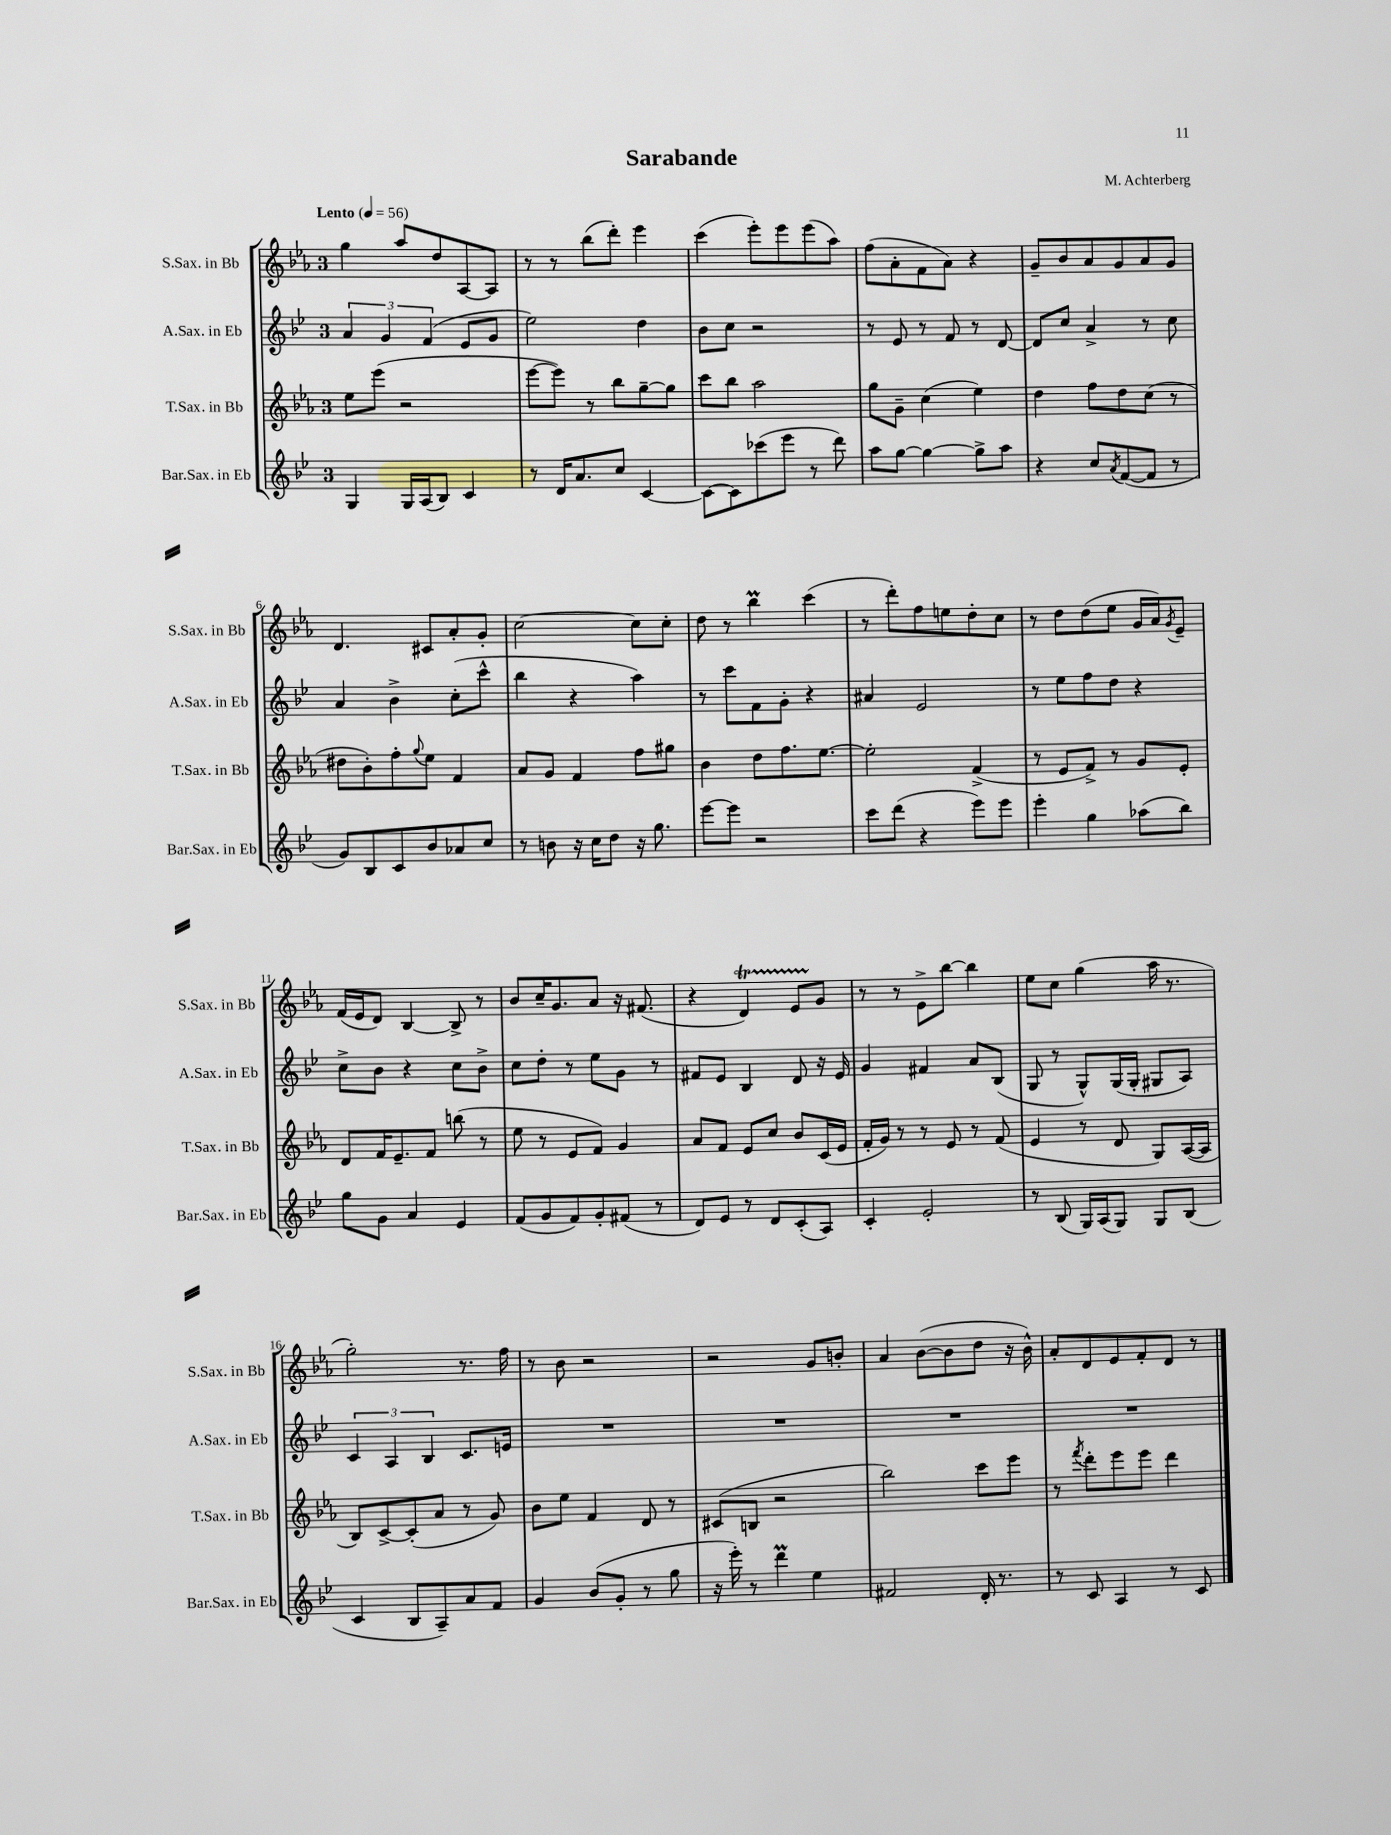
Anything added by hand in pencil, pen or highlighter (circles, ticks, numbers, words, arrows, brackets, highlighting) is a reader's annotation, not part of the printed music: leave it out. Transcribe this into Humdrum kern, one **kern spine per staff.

**kern	**kern	**kern	**kern
*part4	*part3	*part2	*part1
*staff4	*staff3	*staff2	*staff1
*I"Bar.Sax. in Eb	*I"T.Sax. in Bb	*I"A.Sax. in Eb	*I"S.Sax. in Bb
*I'Bar.Sax. in Eb	*I'T.Sax. in Bb	*I'A.Sax. in Eb	*I'S.Sax. in Bb
*clefG2	*clefG2	*clefG2	*clefG2
*k[b-e-]	*k[b-e-a-]	*k[b-e-]	*k[b-e-a-]
*M3/4	*M3/4	*M3/4	*M3/4
*MM56	*MM56	*MM56	*MM56
=1	=1	=1	=1
!	!	!	!LO:TX:a:B:t=Lento
4G/	8ee-\L	6a/	4gg\
.	(8eee-\J	.	.
.	.	6g/	.
16G/LL	2r	.	8aa-/L
(16A/J	.	.	.
.	.	(6f/	.
8B-/J)	.	.	8dd/
4c/	.	8e-/L	[8A-/
.	.	8g/J	8A-/J]
=2	=2	=2	=2
8r	[8eee-\L	2ee-\)	8r
16d/KL	8eee-\J])	.	8r
8.a/	.	.	.
.	8r	.	(8bb-\L
8cc/J	8bb-\L	.	8ddd'\J)
[4c/	[8gg~\	4dd\	4eee-\
.	8gg\J]	.	.
=3	=3	=3	=3
8c\L_	8ccc\L	8b-\L	(4ccc\
8c\]	8bb-\J	8cc\J	.
(8ccc-X\	2aa-\	2r	8eee-'\L)
8eee-\J	.	.	8eee-\
8r	.	.	(8eee-\
8ddd\)	.	.	8aa-\J)
=4	=4	=4	=4
8aa\L	8gg\L	8r	(8ff\L
[8gg\J	8g~\J	8e-/	8a-'\
4gg\_	(4cc\	8r	8f\
.	.	8f/	8a-\J)
8gg^\L]	4ee-\)	8r	4r
8aa\J	.	[8d/	.
=5	=5	=5	=5
4r	4dd\	8d/L]	8g~/L
.	.	8cc/J	8b-/
8cc/L	8ff\L	4a^/	8a-/
8qa/	.	.	.
([8f/	8dd\	.	8g/
8f/J]	(8cc\J	8r	8a-/
8r	8r	8cc\	8g/J
!!LO:LB:g=z
=6	=6	=6	=6
8g/L)	8dd#X\L	4a/	4.d/
8B-/	8b-'\)	.	.
8c/	8ff'\	4b-^\	.
.	8qqgg/	.	.
8b-/	8ee-\J	.	8c#X/L
8a-X/	4f/	(8cc'\L	8a-'/
8cc/J	.	8ccc^^\J	8g'/J
=7	=7	=7	=7
8r	8a-/L	4bb-\	[2cc\
8bn\	8g/J	.	.
16r	4f/	4r	.
16cc\KL	.	.	.
8dd\J	.	.	.
16r	8ff\L	4aa\)	8cc\L]
8.gg\	.	.	.
.	8gg#X\J	.	8cc'\J
=8	=8	=8	=8
[8eee-\L	4b-\	8r	8dd\
8eee-\J]	.	8ccc\L	8r
2r	8dd\L	8f\	4bb-M\
.	8.ff\	8g'\J	.
.	.	4r	(4ccc\
.	[8.ee-\J	.	.
=9	=9	=9	=9
8ccc\L	2ee-'\]	4a#X/	8r
(8ddd\J	.	.	8ddd'\L)
4r	.	2e-/	8ff\
.	.	.	8een\
8eee-\L)	(4f^/	.	8dd'\
8eee-\J	.	.	8cc\J
=10	=10	=10	=10
4eee-'\	8r	8r	8r
.	8e-/L	8ee-\L	8dd\L
4gg\	8f^/J)	8ff\	(8dd\
.	8r	8dd\J	8ee-\J
(8aa-X\L	8g/L	4r	16g/LL
.	.	.	16a-/J)
.	.	.	8qg/
8bb-\J)	8e-'/J	.	8e-~/J
!!LO:LB:g=z
=11	=11	=11	=11
8gg\L	8d/L	8cc^\L	(16f/LL
.	.	.	16e-/J
8g\J	16f/K	8b-\J	8d/J)
.	8.e-~/	.	.
4a/	.	4r	[4B-/
.	8f/J	.	.
4e-/	(8bbn\	8cc\L	8B-^/]
.	8r	8b-^\J	8r
=12	=12	=12	=12
(8f/L	8ee-\	8cc\L	8b-/L
8g/	8r	8dd'\J	16cc~/K
.	.	.	8.g/
8f/)	8e-/L	8r	.
8g'/	8f/J)	8ee-\L	8a-/J
(8f#X/J	4g/	8g\J	16r
.	.	.	(8.f#X/
8r	.	8r	.
=13	=13	=13	=13
8d/L)	8a-/L	8f#X/L	4r
8e-/J	8f/J	8e-/J	.
8r	8e-/L	4B-/	4dt/)
8d/L	8cc/J	.	.
(8c'/	8b-/L	8d/	8e-TTT/L
8A/J)	(16c/L	16r	8g/J
.	16e-/JJ	16e-/	.
=14	=14	=14	=14
4c'/	16f'/LL	4g/	8r
.	16g/JJ)	.	.
.	8r	.	8r
2e-'/	8r	4f#X/	8e-^\L
.	8e-/	.	[8bb-\J
.	8r	8a/L	4bb-\]
.	(8f/	(8B-/J	.
=15	=15	=15	=15
8r	4e-/	8G/	8ee-\L
(8B-/	.	8r	8cc\J
16G/LL)	8r	8G^^/L)	(4gg\
(16A/J	.	.	.
8G/J)	8d/	(16G/L	.
.	.	16G'/JJ	.
8G/L	8G/L)	8G#X/L	16aa-\
.	.	.	8.r
(8B-/J	([16A-/L	8A/J)	.
.	16A-/JJ]	.	.
!!LO:LB:g=z
=16	=16	=16	=16
4c/	8B-/L)	6c/	2gg'\)
.	[8c^/	.	.
.	.	6A/	.
8B-/L	(8c'/]	.	.
.	.	6B-/	.
8A~/)	8a-/J	.	.
8a/	8r	8.c/L	8.r
8f/J	8g/)	.	.
.	.	16en/Jk	16ff\
=17	=17	=17	=17
4g/	8b-\L	2.r	8r
.	8ee-\J	.	8b-\
(8b-/L	4f/	.	2r
8g'/J	.	.	.
8r	8d/	.	.
8gg\	8r	.	.
=18	=18	=18	=18
16r	(8c#X/L	2.r	2r
16eee-'\)	.	.	.
8r	8Bn/J	.	.
4dddm\	2r	.	.
4ee-\	.	.	8g/L
.	.	.	8bn'/J
=19	=19	=19	=19
2f#X/	2bb-\)	2.r	4a-/
.	.	.	([8b-\L
.	.	.	8b-\]
16d'/	8ccc\L	.	8dd\J
8.r	.	.	.
.	8eee-\J	.	16r
.	.	.	16b-^^\)
=20	=20	=20	=20
8r	8r	2.r	8a-'/L
.	8qfff/	.	.
8c/	8ddd'\L	.	8d/
4A/	8eee-\	.	8e-/
.	8eee-\J	.	8f'/
8r	4ddd\	.	8d/J
8c/	.	.	8r
==	==	==	==
*-	*-	*-	*-
